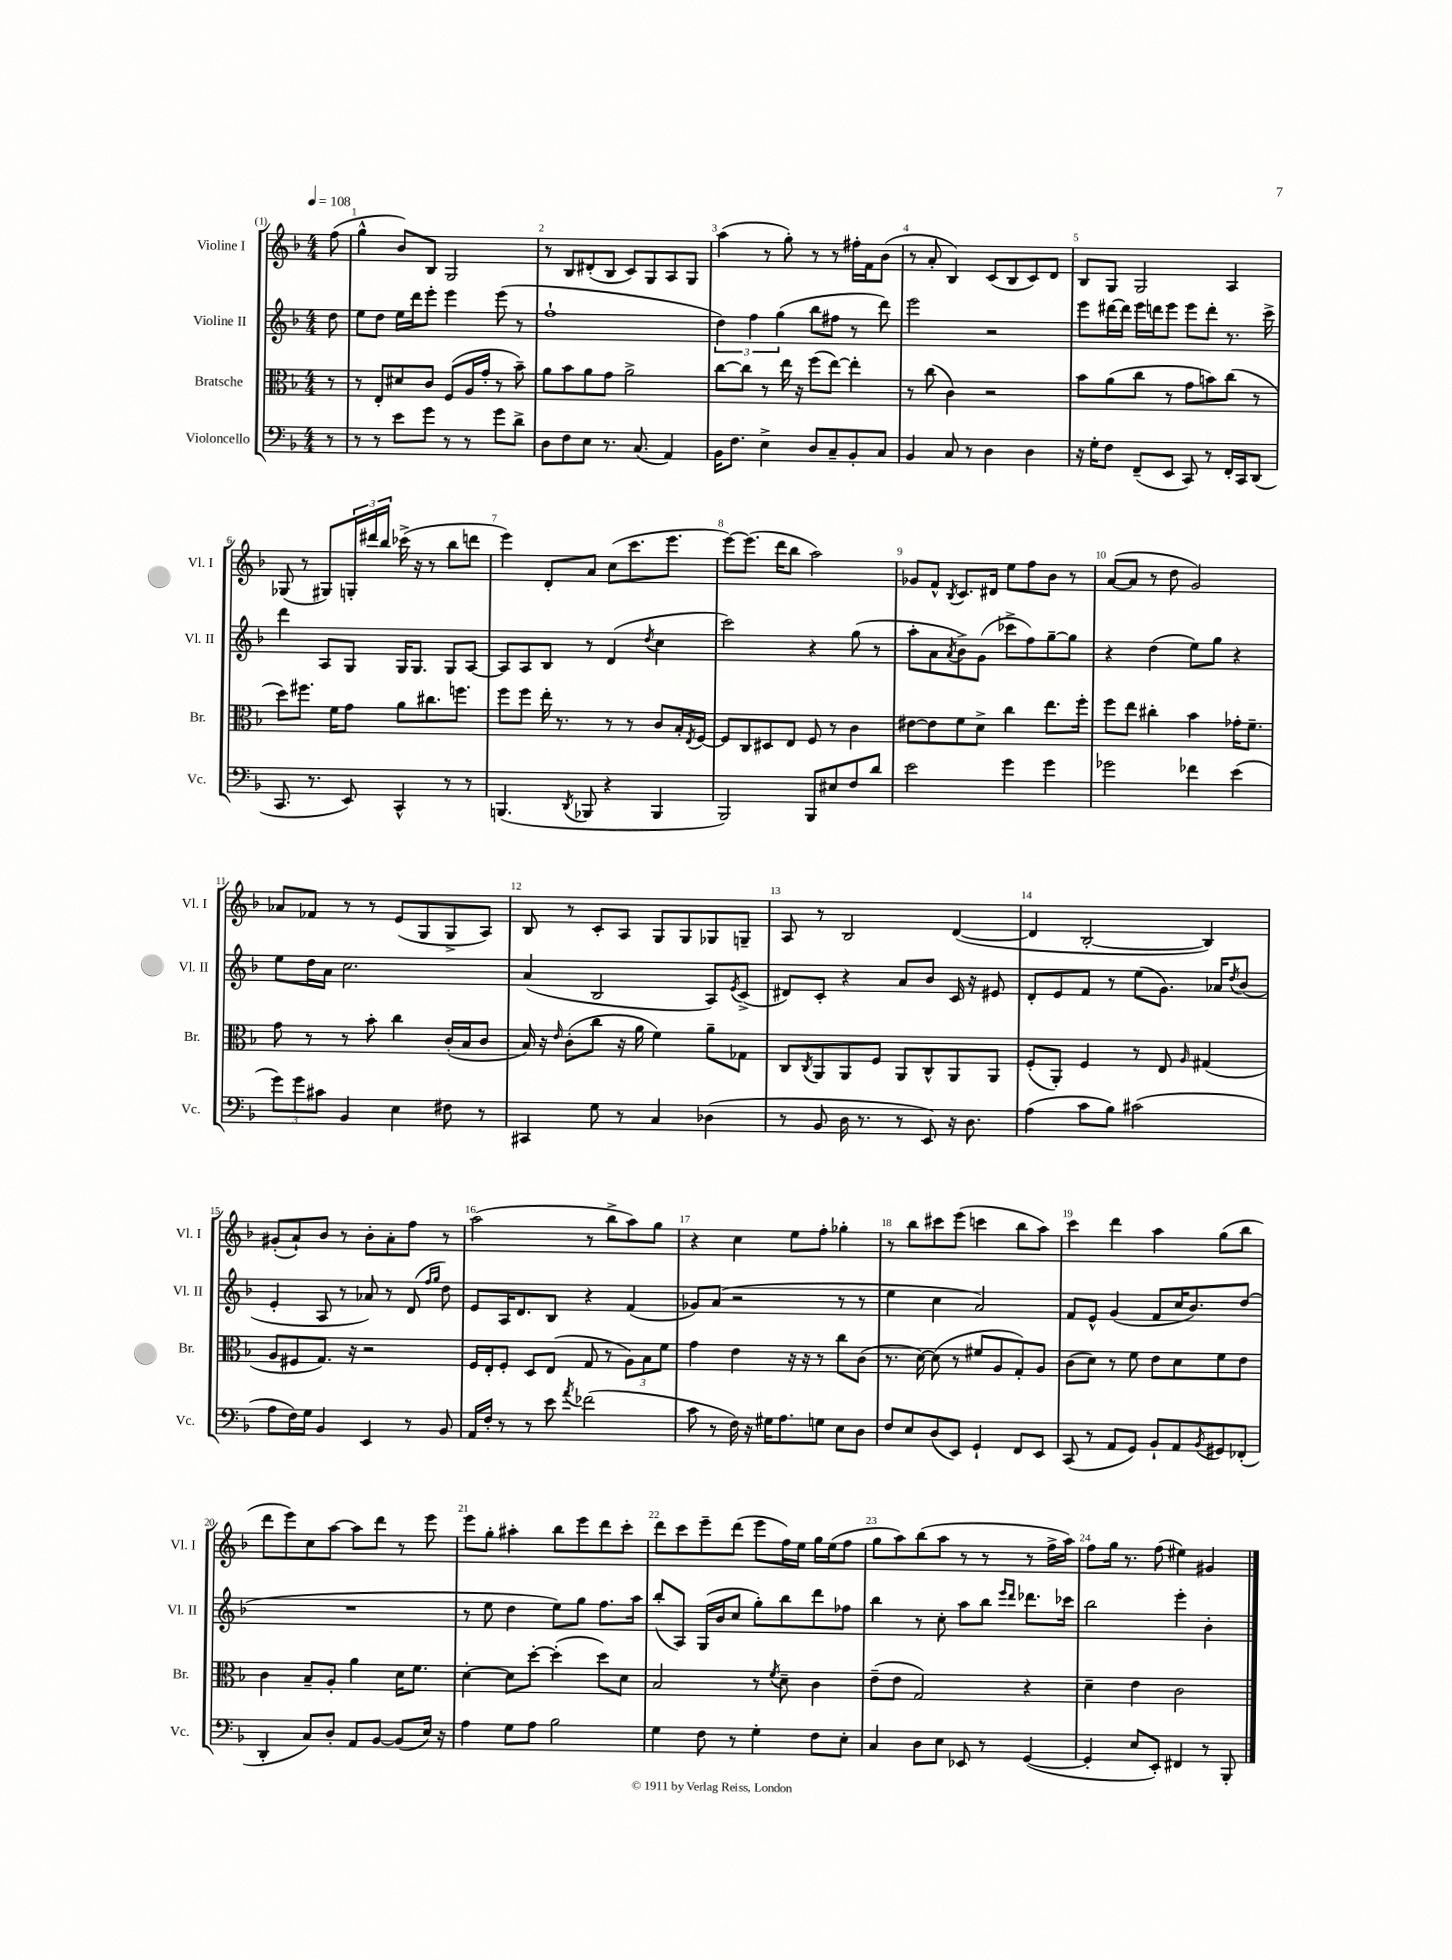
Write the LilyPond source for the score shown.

<<
\new StaffGroup <<
\new Staff = "s0" \with { instrumentName = "Violine I" shortInstrumentName = "Vl. I" } {
    \clef treble \key f \major \numericTimeSignature \time 4/4 \partial 8 \tempo 4 = 108
    f''8( |
    g''4-^ bes'8) bes8 g2 |
    r8 bes8 dis'8-.( bes8 c'8) g8 a8 g8 |
    a''4( r8 g''8-.) r8 r8 fis''16-. f'16 bes'8( |
    r8 a'8-. bes4) c'8( bes8 c'8) d'8 |
    bes8 g8 g2 a4 |
    ges8( r8 gis8) \tuplet 3/2 { g16-. dis'''16 bes''16 } ces'''16->( r16 r8 bes''8 d'''8 |
    e'''4) d'8-. a'8 c''8( c'''8. e'''8. |
    e'''8~) e'''8.( d'''16 bes''8 a''2) |
    ges'8 f'8-^ \acciaccatura { bes8 } c'8. dis'16 e''8 f''8 bes'8 r8 |
    a'8~( a'8 r8 d''8 g'2) |
    aes'8 fes'8 r8 r8 e'8( g8 g8-> a8) |
    bes8 r8 c'8-. a8 g8 g8 ges8 g8-- |
    a8 r8 bes2 d'4~( |
    d'4 bes2~-. bes4) |
    gis'8-.( a'8-!) bes'8 r8 bes'8-. a'8-. f''8 r8 |
    a''2( r8 bes''8-> a''8) g''8 |
    r4 c''4 e''8 f''8-. ges''4-. |
    r8 bes''8 cis'''8 e'''8( c'''4 bes''8 a''8) |
    c'''4 d'''4 a''4 g''8( bes''8 |
    d'''8 e'''8) c''8 a''8~ a''8 d'''8 r8 e'''8 |
    e'''8 g''8-. ais''4-. bes''8 e'''8 d'''8 c'''8-. |
    d'''8 c'''8 e'''8-- d'''8( e'''8 f''16) e''16 g''16 e''16( f''8 |
    g''8 a''8) bes''8( a''8 r8 r8 r8 f''16-> a''16) |
    f''8 g''16 r8. f''8( eis''4) gis'4 \bar "|." |
}
\new Staff = "s1" \with { instrumentName = "Violine II" shortInstrumentName = "Vl. II" } {
    \clef treble \key f \major \numericTimeSignature \time 4/4 \partial 8
    d''8 |
    e''8 d''8 e''16 d'''16 e'''8-. e'''4 e'''8( r8 |
    f''1-! |
    \tuplet 3/2 { d''4) f''4 g''4( } bes''8 fis''8 r8 d'''8) |
    e'''2 r2 |
    e'''8 dis'''16~ dis'''16 e'''16 d'''16 e'''8 e'''8 d'''8-. r8. c'''16-> |
    d'''4 a8 g8 g16 g8. g8 a8~ |
    a8 a8 bes8 r8 d'4( \acciaccatura { d''8 } c''4 |
    c'''2) r4 g''8( r8 |
    a''8-. a'8 \acciaccatura { a'8 } bes'8->) g'8( ces'''8-> f''8) g''8~-- g''8 |
    r4 d''4( e''8) g''8 r4 |
    e''8 d''16 a'16 c''2. |
    a'4( bes2 a8) \acciaccatura { e'8 } c'8->( |
    dis'8) c'8-. r4 a'8 bes'8 c'16 r16 eis'8 |
    d'8-. e'8 f'8 r8 e''8( g'8.) aes'16 \acciaccatura { d''8 } bes'8( |
    e'4-. a8 r8 aes'8) r8 d'8( \grace { f''16 g''16 } d''8) |
    e'8 a16 d'8. bes8 r4 f'4( |
    ges'8) a'8( r2 r8 r8 |
    e''4 c''4 a'2) |
    f'8 e'8-^ g'4( f'8 c''16 bes'8.) d''8( |
    R1 |
    r8 e''8 d''4 e''8) g''8 f''8. a''16 |
    bes''8-.( a8) g16( bes'16 c''8 g''8-.) bes''8 d'''8 fes''8 |
    bes''4 r8 c''8-. a''8 bes''8 \grace { e'''16 d'''16 } des'''8. ces'''16 |
    bes''2 e'''4-. bes'4-. \bar "|." |
}
\new Staff = "s2" \with { instrumentName = "Bratsche" shortInstrumentName = "Br." } {
    \clef alto \key f \major \numericTimeSignature \time 4/4 \partial 8
    r8 |
    r8 e8-. dis'8 c'8 f8( a16 g'16-. r8 bes'8--) |
    a'8 bes'8 a'8 g'8 a'2-> |
    c''8~ c''8 r8 e''16 r16 f''8( e''8~) e''4-. |
    r8 c''8( c'4) r2 |
    bes'8 a'8( c''8 r8 g'8 b'8) c''8( r8 |
    d''8) fis''8. f'16 g'8 a'8 cis''8. f''8. |
    f''8 f''8 e''16-. r8. r8 r8 c'8 bes16-. \acciaccatura { e8 } f16~ |
    f8 c8 dis8 e8 f8 r8 c'4 |
    eis'8~ eis'8 f'8 d'8-> c''4 e''8. f''16-. |
    f''8 e''8 cis''4-. bes'4 ges'16-. f'8.-- |
    g'8 r8 r8 bes'8-. c''4 c'16-.( bes16 c'8 |
    bes16) r16 \grace { e'16 } c'8-.( c''8 r16 a'16 f'4) a'8-- ges8 |
    c8 \acciaccatura { c8 } a,8 a,8 f8 a,8 c8-^ a,8 a,8 |
    f8-.( a,8-.) f4 r8 e8 \grace { a16 } gis4( |
    a8 fis8 g8.) r16 r2 |
    f16 e16-. f8-. d8 e8( g8 r8 \tuplet 3/2 { a8) bes8 f'8 } |
    g'4 e'4 r16 r16 r8 c''8 c'8( |
    r8. d'16~) d'8( r8 fis'8 a8 g8-.) a8 |
    c'8( d'8) r8 f'8 e'8 d'8 f'8 e'8 |
    c'4 bes8-- a8-. a'4 d'16 f'8. |
    d'4~-. d'8 d''8~-. d''4-.( d''8) d'8 |
    bes2 r8 \acciaccatura { f'8 } d'8-- c'4 |
    e'8--( e'8 g2) r4 |
    d'4-- e'4 c'2 \bar "|." |
}
\new Staff = "s3" \with { instrumentName = "Violoncello" shortInstrumentName = "Vc." } {
    \clef bass \key f \major \numericTimeSignature \time 4/4 \partial 8
    r8 |
    r8 r8 e'8 g'8 r8 r8 g'8 d'8-> |
    d8 f8 e8 r8. c8.( a,4) |
    bes,16 f8. e4-> d8 c8-- bes,8-. c8 |
    bes,4 c8 r8 d4 d4 |
    r16 g16-. f8 f,8--( e,8 c,8) r8 f,16-. c,16 d,8( |
    c,8. r8. e,8) c,4-^ r8 r8 |
    b,,4.( \acciaccatura { d,8 } bes,,8 r4 bes,,4 |
    bes,,2) bes,,8 eis8 f8 d'8 |
    e'2 g'4 g'4 |
    ges'2 fes'4 e'4( |
    \tuplet 3/2 { g'8) g'8 cis'8 } bes,4 e4 fis8 r8 |
    cis,4 g8 r8 c4 des4( |
    r8 bes,8 d16 r8. r8 e,8) r16 d8. |
    a4( c'8 bes8) cis'2( |
    a8 f16) g16 bes,4 e,4 r8 bes,8 |
    a,16 f16-. r8 r8 e'8 \acciaccatura { a'8 } fes'2( |
    c'8 r8 f16) r16 gis16 a8. g8 e8 d8 |
    f8 e8 d8( e,8) g,4-! f,8 e,8 |
    c,8( r8 a,8 g,8) bes,8-! a,8 \acciaccatura { bes,8 } gis,8 fes,8-.( |
    d,4-. c8) d8-. a,8 bes,8~ bes,8( e16) r16 |
    a4 g8 a8 bes2 |
    g4 f8 r8 g4-. f8 e8-. |
    c4 d8 e8 ees,8 r8 g,4~( |
    g,4-. e8 e,8-.) fis,4 r8 bes,,8-. \bar "|." |
}
>>
>>
\layout { \context { \Score \override BarNumber.break-visibility = ##(#f #t #t) barNumberVisibility = #all-bar-numbers-visible } }
